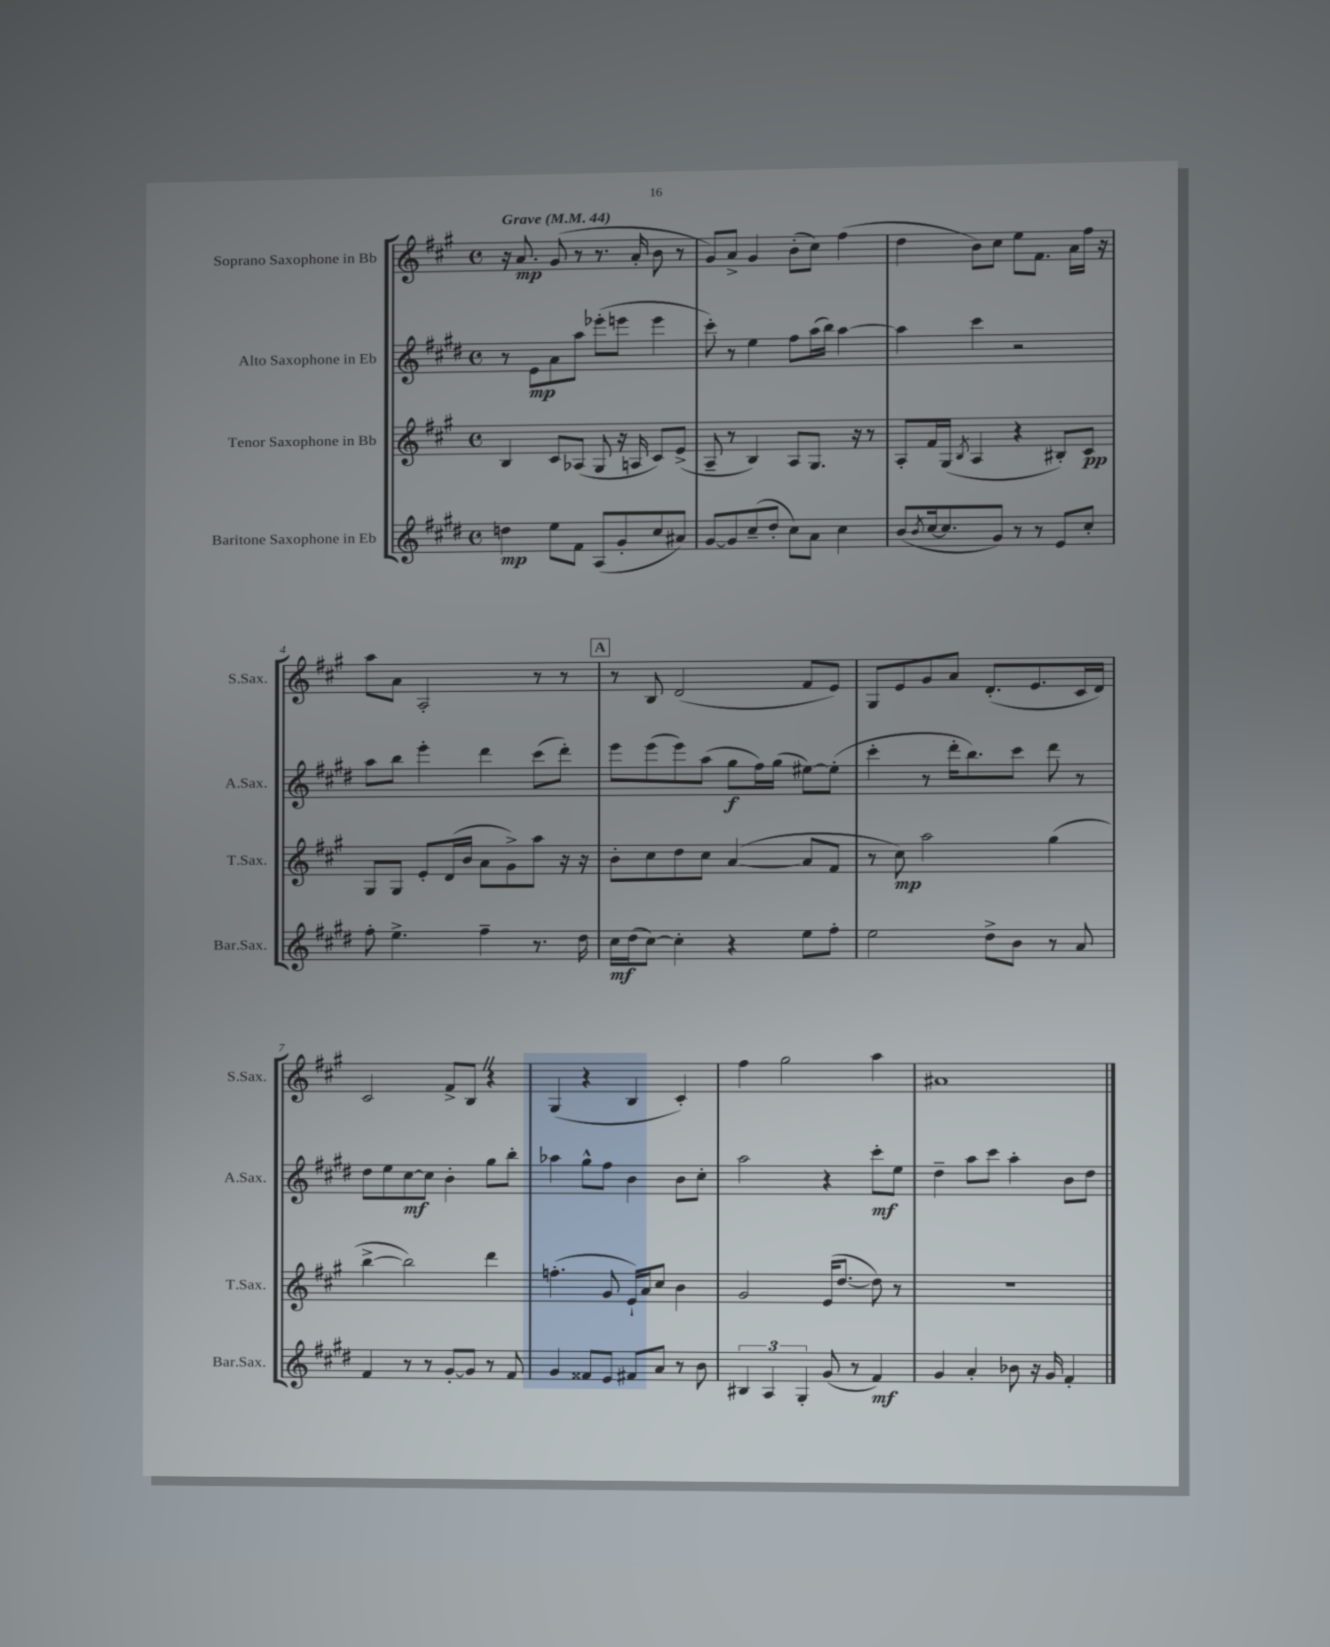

**kern	**kern	**kern	**kern
*staff4	*staff3	*staff2	*staff1
*clefG2	*clefG2	*clefG2	*clefG2
*k[f#c#g#d#]	*k[f#c#g#]	*k[f#c#g#d#]	*k[f#c#g#]
*M4/4	*M4/4	*M4/4	*M4/4
*met(c)	*met(c)	*met(c)	*met(c)
*MM44	*MM44	*MM44	*MM44
4dd	4B	8r	16r
.	.	.	8.a
.	.	8e	.
8ee	8c#	8a	(8g#
8f#	(8A-	8aa	8r
(8A	8G#	(8eee-'	8.r
8g#'	16r	8eee	.
.	16A	.	16a'
8cc#	8c#)	4eee	8b
8a#)	(8e^	.	8r
=	=	=	=
[8g#	8A~	8ccc#')	8g#)
8g#]	8r	8r	8a^
(8cc#~	4B)	4ee	4g#
8dd#'	.	.	.
8cc#)	8A	8ff#	(8b'
8a	8.G#	(16aa	8cc#)
.	.	16bb)	.
4cc#	.	[4aa	(4ff#
.	16r	.	.
.	8r	.	.
=	=	=	=
(8b	8A'	4aa]	4dd
8qb	.	.	.
[16cc#	16f#	.	.
8.cc#]	(16G#	.	.
.	8qB	.	.
.	4A	4ccc#	8b)
8g#)	.	.	8cc#
8r	4r	2r	8ee
8r	.	.	8.f#
8e	8B#')	.	.
.	.	.	16a
8cc#'	8c#	.	16ff#
.	.	.	16r
=	=	=	=
8ff#'	8G#	8aa	8aa
4.ee^	8G#	8bb	8a
.	8e'	4eee'	2A'
.	(16d	.	.
.	16b	.	.
4ff#~	8a	4ddd#	.
.	8g#^)	.	.
8.r	8aa	(8ccc#	8r
.	16r	8ddd#')	8r
16dd#	16r	.	.
=	=	=	=
16cc#	8b'	8eee	8r
(16dd#	.	.	.
[8cc#)	8cc#	(8eee	8B
4cc#']	8dd	8eee)	(2d
.	8cc#	(8aa	.
4r	([4a	8gg#	.
.	.	16ff#)	.
.	.	(16gg#	.
8ee	8a]	[8ee#)	8f#
8ff#'	8f#	(8ee#']	8e)
=	=	=	=
2ee	8r	4ccc#'	8G#
.	8cc#)	.	8e
.	2aa	8r	8g#
.	.	16ddd#'	8a
.	.	8.bb)	.
8dd#^	.	.	(8.d'
8b	.	8ccc#	.
.	.	.	8.e
8r	(4gg#	8ddd#	.
8a	.	8r	16c#
.	.	.	16d)
=	=	=	=
4f#	[4bb^	8dd#	2c#
.	.	8ee	.
8r	2bb])	[8cc#	.
8r	.	8cc#]	.
[8g#'	.	4b'	8f#^
8g#]	.	.	8B
8r	4ddd	8gg#	4r
8f#	.	8bb'	.
=	=	=	=
4g#	(4.ff'	4aa-	(4G#
8f##	.	8gg#^^	4r
8e	8g#	8ff#	.
8f#	16e`)	4b	4B
.	16a	.	.
8a	8cc#	.	.
8r	4b	8b	4c#')
8b	.	8cc#'	.
=	=	=	=
6B#	2g#	2aa	4ff#
6A	.	.	.
.	.	.	2gg#
6G#'	.	.	.
(8g#	(16e	4r	.
.	[8.dd	.	.
8r	.	.	.
4f#)	8dd])	8ccc#'	4aa
.	8r	8ee	.
=	=	=	=
4g#	1r	4dd#~	1a#
4a'	.	8aa	.
.	.	8ccc#	.
8b-	.	4aa'	.
16r	.	.	.
16g#	.	.	.
4f#'	.	8b	.
.	.	8dd#	.
==	==	==	==
*-	*-	*-	*-
